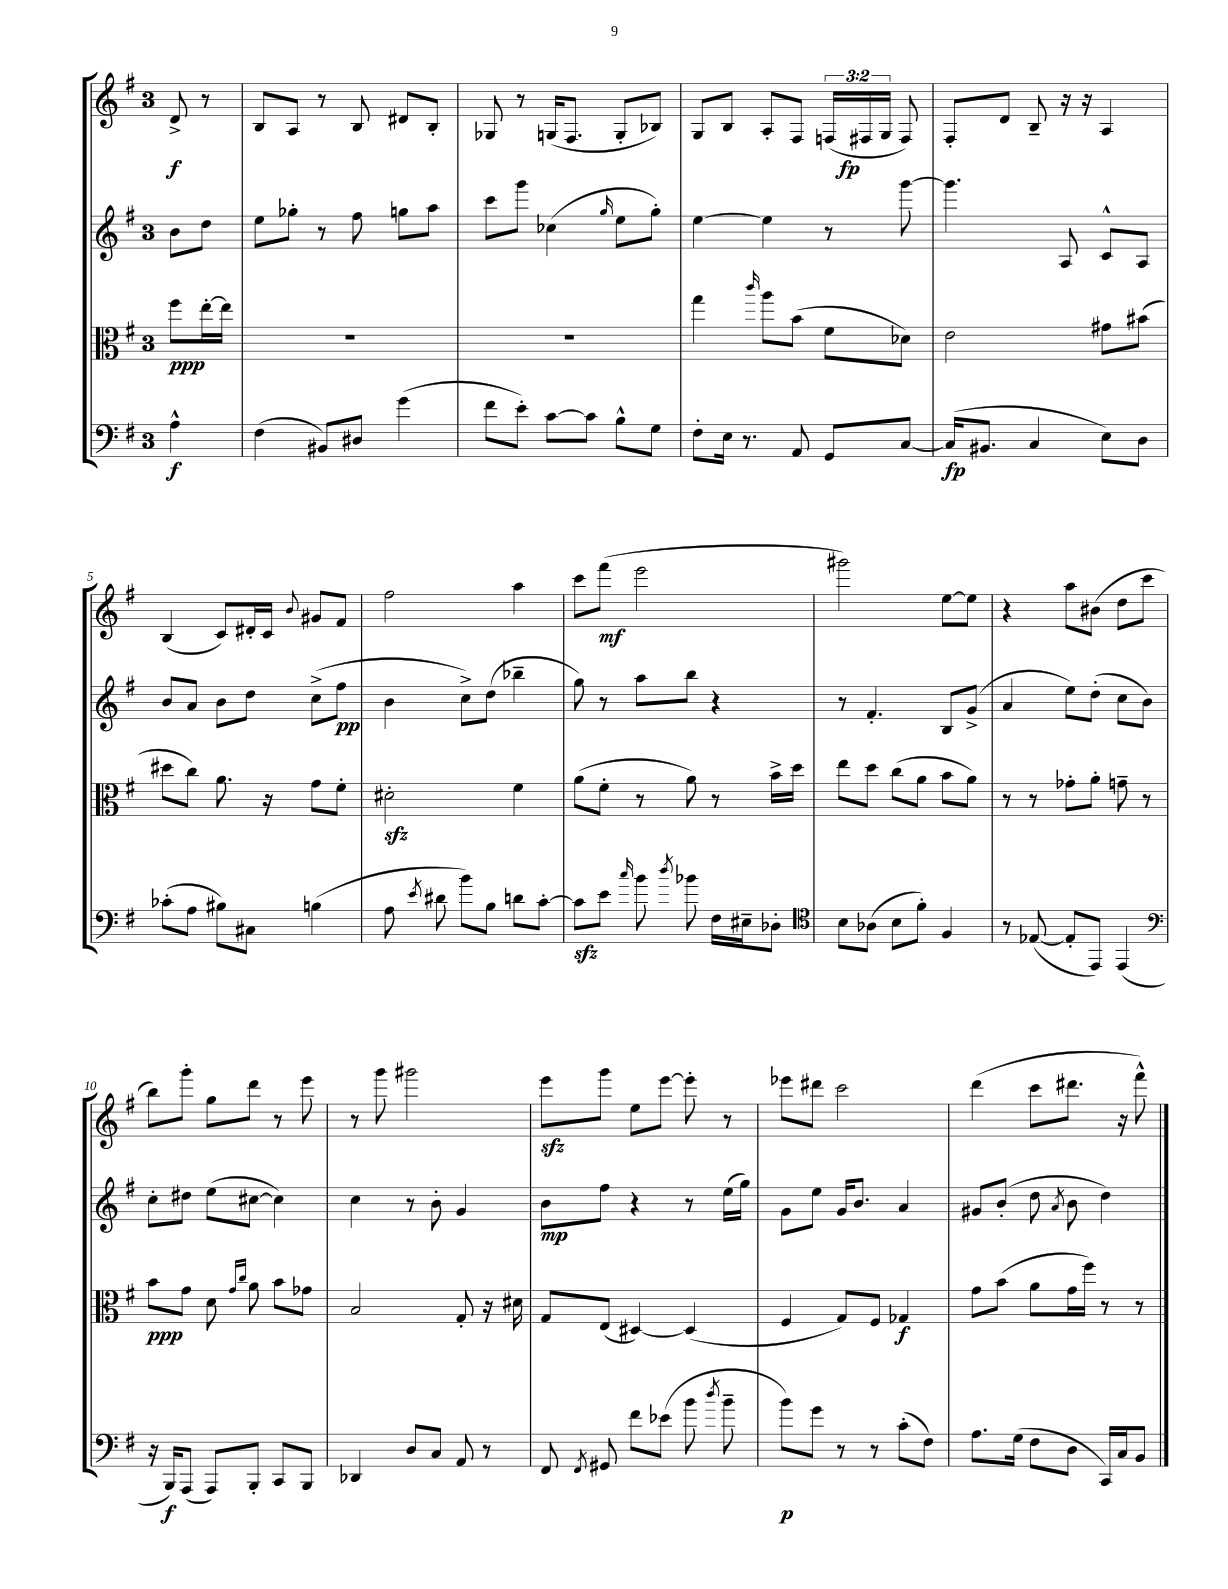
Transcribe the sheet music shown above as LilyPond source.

<<
\new StaffGroup <<
\new Staff = "s0" {
    \clef treble \key g \major \once \override Staff.TimeSignature.style = #'single-digit \time 3/4 \override Staff.TupletNumber.text = #tuplet-number::calc-fraction-text \partial 4
    \autoBeamOff d'8->\f r8 |
    b8[ a8] r8 b8 dis'8[ b8]-. |
    ges8 r8 g16[( fis8.] g8[-. bes8]) |
    g8[ b8] a8[-. fis8] \tuplet 3/2 { f16[( fis16\fp g16] } fis8) |
    fis8[-. d'8] b8-- r16 r16 a4 |
    b4( c'8[) dis'16-. c'16] \appoggiatura { b'8 } gis'8[ fis'8] |
    fis''2 a''4 |
    c'''8[ fis'''8]\mf( e'''2 |
    gis'''2) e''8[~ e''8] |
    r4 a''8[ bis'8]( d''8[ c'''8] |
    b''8[) g'''8]-. g''8[ d'''8] r8 e'''8 |
    r8 g'''8 gis'''2 |
    e'''8[\sfz g'''8] e''8[ e'''8]~ e'''8-. r8 |
    ees'''8[ dis'''8] c'''2 |
    d'''4( c'''8[ dis'''8.] r16 fis'''8-^) \bar "|." |
}
\new Staff = "s1" {
    \clef treble \key g \major \once \override Staff.TimeSignature.style = #'single-digit \time 3/4 \partial 4
    \autoBeamOff b'8[ d''8] |
    e''8[ ges''8]-. r8 fis''8 g''8[ a''8] |
    c'''8[ g'''8] ces''4( \grace { g''16 } e''8[ g''8]-.) |
    e''4~ e''4 r8 g'''8~ |
    g'''4. a8 c'8[-^ a8] |
    b'8[ a'8] b'8[ d''8] c''8[->( fis''8]\pp |
    b'4 c''8[->) d''8]( bes''4-- |
    g''8) r8 a''8[ b''8] r4 |
    r8 fis'4.-. b8[ g'8]->( |
    a'4 e''8[) d''8]-.( c''8[ b'8]) |
    c''8[-. dis''8] e''8[( cis''8]~ cis''4) |
    c''4 r8 b'8-. g'4 |
    b'8[\mp fis''8] r4 r8 e''16[( g''16]) |
    g'8[ e''8] g'16[ b'8.] a'4 |
    gis'8[ b'8]-.( d''8 \acciaccatura { a'8 } b'8 d''4) \bar "|." |
}
\new Staff = "s2" {
    \clef alto \key g \major \once \override Staff.TimeSignature.style = #'single-digit \time 3/4 \partial 4
    \autoBeamOff fis''8[\ppp e''16~-. e''16] |
    R2. |
    R2. |
    g''4 \grace { c'''16 } a''8[ b'8]( fis'8[ des'8]) |
    e'2 gis'8[ bis'8]( |
    dis''8[ c''8]) a'8. r16 g'8[ fis'8]-. |
    dis'2-.\sfz fis'4 |
    a'8[( fis'8]-. r8 a'8) r8 b'16[-> d''16] |
    e''8[ d''8] c''8[( a'8] b'8[ a'8]) |
    r8 r8 ges'8[-. a'8]-. g'8-- r8 |
    b'8[\ppp g'8] d'8 \grace { g'16[ c''16] } a'8 b'8[ ges'8] |
    b2 g8-. r16 dis'16 |
    g8[ e8]( dis4~) dis4( |
    fis4 g8[) fis8] ges4\f |
    g'8[ b'8]( a'8[ g'16 fis''16]) r8 r8 \bar "|." |
}
\new Staff = "s3" {
    \clef bass \key g \major \once \override Staff.TimeSignature.style = #'single-digit \time 3/4 \partial 4
    \autoBeamOff a4-^\f |
    fis4( bis,8[) dis8] g'4( |
    fis'8[ e'8]-.) c'8[~ c'8] b8[-^ g8] |
    fis8[-. e16] r8. a,8 g,8[ c8]~ |
    c16[\fp( bis,8.] c4 e8[) d8] |
    ces'8[-.( a8] bis8[) cis8] b4( |
    a8 \acciaccatura { e'8 } dis'8 b'8[) b8] d'8[ c'8]~-. |
    c'8[\sfz e'8] \grace { c''16 } b'8 \acciaccatura { d''8 } bes'8 fis16[ eis16-- des8]-. |
    \clef tenor b8[ aes8]( b8[ fis'8]-.) fis4 |
    r8 ees8~( ees8[-. e,8]) e,4( |
    \clef bass r16 b,,16[\f) a,,8]( a,,8[) b,,8]-. c,8[ b,,8] |
    des,4 d8[ c8] a,8 r8 |
    fis,8 \acciaccatura { fis,8 } gis,8 fis'8[ ees'8]( b'8 \acciaccatura { d''8 } b'8-- |
    b'8[\p) g'8] r8 r8 c'8[-.( fis8]) |
    a8.[ g16]( fis8[ d8] c,16[) c16 b,8] \bar "|." |
}
>>
>>
